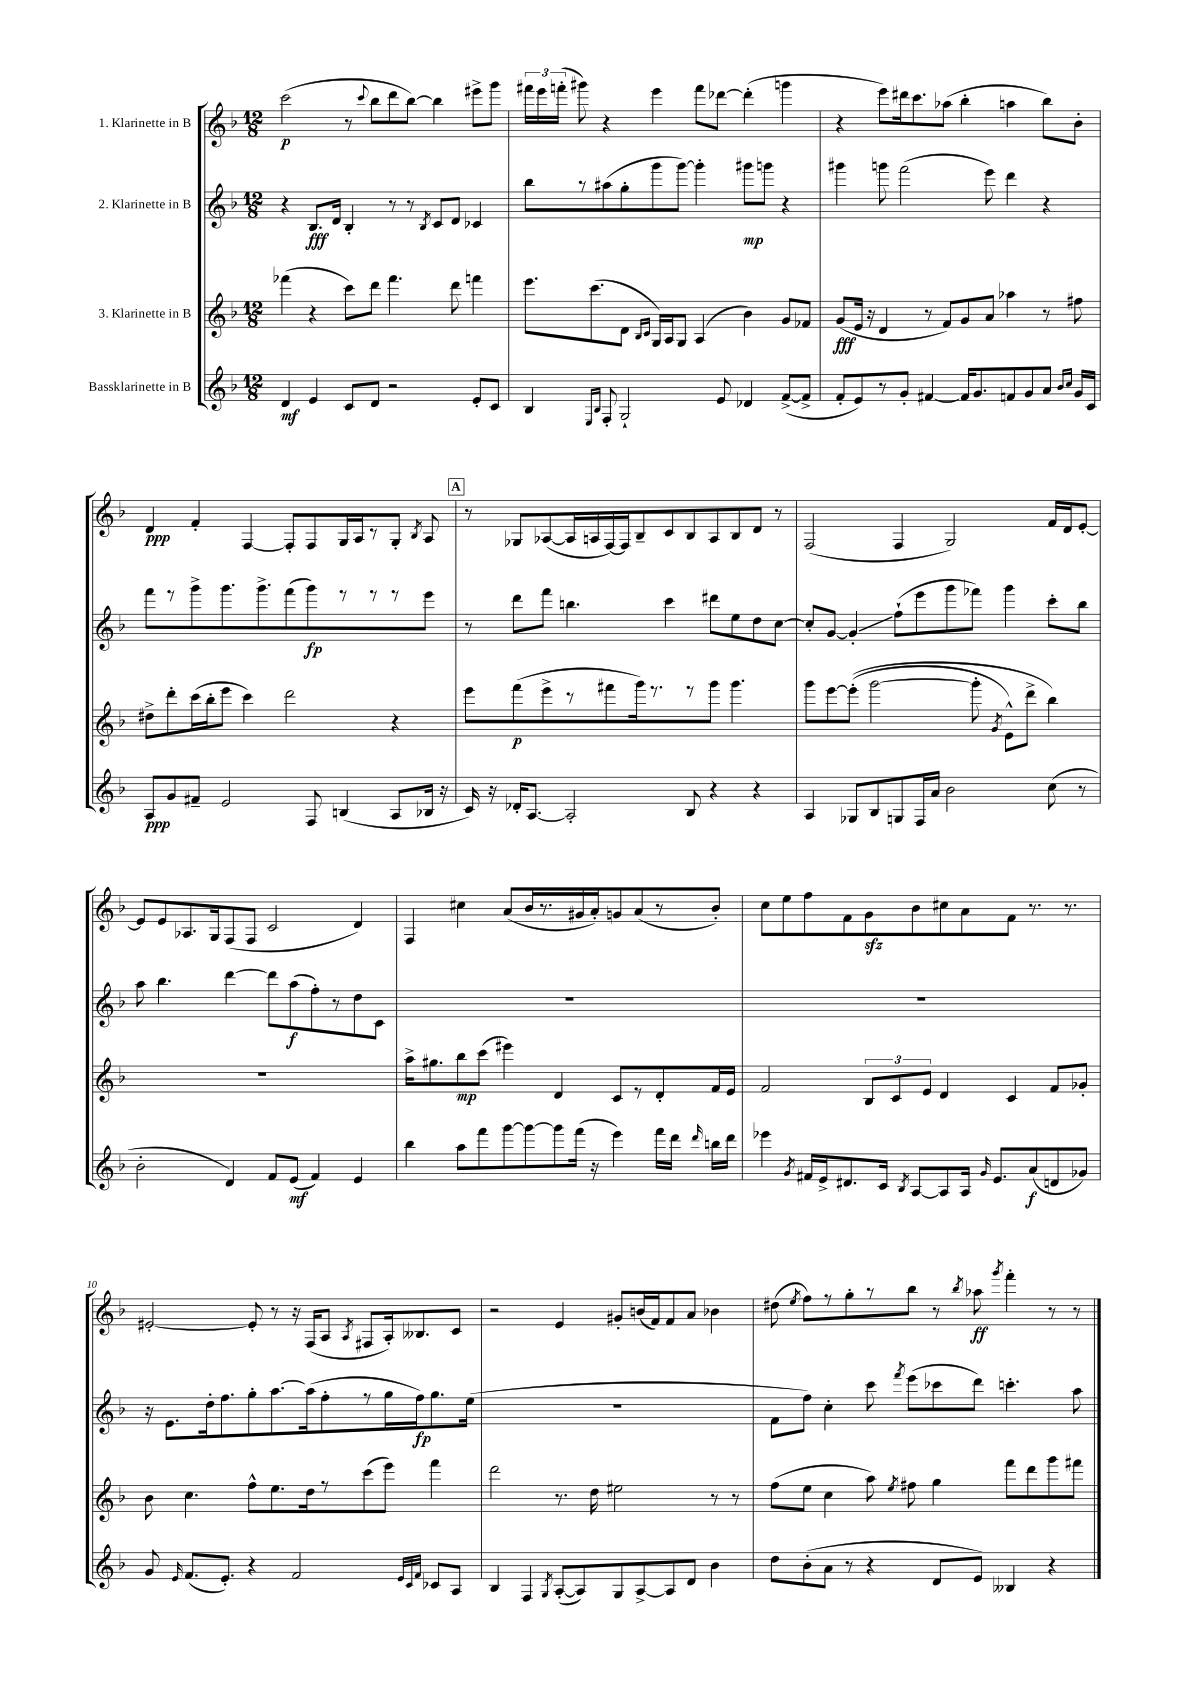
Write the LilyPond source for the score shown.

<<
\new StaffGroup <<
\new Staff = "s0" \with { instrumentName = "1. Klarinette in B" } {
    \clef treble \key f \major \numericTimeSignature \time 12/8
    \autoBeamOff c'''2\p( r8 \appoggiatura { c'''8 } bes''8[ d'''8 bes''8]~) bes''4 eis'''8[-> g'''8] |
    \tuplet 3/2 { fis'''16[ e'''16 f'''16]-.( } gis'''8) r4 e'''4 f'''8[ des'''8]~ des'''4-.( g'''4 |
    r4 e'''8[) dis'''16 c'''8. aes''8]( bes''4-. a''4 bes''8[) bes'8]-. |
    d'4\ppp f'4-. f4~ f8[-. f8 g16 a16 r8 g8]-. \acciaccatura { bes8 } a8 |
    \mark \markup { \box "A" } r8 ges8[ aes8~( aes16 a16 f16~) f16 bes8-- c'8 bes8 a8 bes8 d'8] r8 |
    f2( f4 g2) f'16[ d'16 e'8]~-. |
    e'8[ e'8 aes8. g16 f8( f8] c'2 d'4) |
    f4 cis''4 a'8[( bes'16 r8. gis'16 a'16-.) g'8 a'8( r8 bes'8]-.) |
    c''8[ e''8 f''8 f'8 g'8\sfz bes'8 cis''8 a'8 f'8] r8. r8. |
    eis'2~-. eis'8-. r8 r16 f16[( a8] \acciaccatura { a8 } fis8[ a16-.) beses8. c'8] |
    r2 e'4 gis'8[-. b'16( f'16) f'8 a'8] bes'4 |
    dis''8( \acciaccatura { e''8 } f''8[) r8 g''8-. r8 bes''8] r8 \acciaccatura { bes''8 } aes''8\ff \acciaccatura { g'''8 } f'''4-. r8 r8 \bar "|." |
}
\new Staff = "s1" \with { instrumentName = "2. Klarinette in B" } {
    \clef treble \key f \major \numericTimeSignature \time 12/8
    \autoBeamOff r4 bes8.[\fff d'16] bes4-. r8 r8 \acciaccatura { bes8 } c'8[ d'8] ces'4 |
    bes''8[ r8 ais''8( g''8-. g'''8 g'''8]~) g'''4-. gis'''8[\mp g'''8] r4 |
    gis'''4 g'''8 f'''2( e'''8) d'''4 r4 |
    f'''8[ r8 g'''8-> g'''8. g'''8.-> f'''8( g'''8\fp) r8 r8 r8 e'''8] |
    \mark \markup { \box "A" } r8 d'''8[ f'''8] b''4. c'''4 dis'''8[ e''8 d''8 c''8]~ |
    c''8[-. g'8]~ g'4-.\glissando f''8[-!( e'''8 g'''8 fes'''8]) g'''4 c'''8[-. bes''8] |
    a''8 bes''4. d'''4~ d'''8[ a''8\f( f''8-.) r8 d''8 c'8] |
    R1. |
    R1. |
    r16 e'8.[ d''16-. f''8. g''8-. a''8.~ a''16( f''8-. r8 g''16 f''16\fp) g''8. e''16]( |
    R1. |
    f'8[ f''8]) c''4-. c'''8 \acciaccatura { f'''8 } e'''8[( ces'''8 d'''8]) c'''4.-. a''8 \bar "|." |
}
\new Staff = "s2" \with { instrumentName = "3. Klarinette in B" } {
    \clef treble \key f \major \numericTimeSignature \time 12/8
    \autoBeamOff fes'''4( r4 c'''8[) d'''8] fes'''4. d'''8 f'''4 |
    e'''8.[ c'''8.( d'8] \grace { bes16[ c'16] } g16[) a16 g8] a4( bes'4) g'8[ fes'8] |
    g'8[\fff( e'16] r16 d'4 r8 f'8[) g'8 a'8] aes''4 r8 fis''8 |
    dis''8[-> d'''8-. c'''16( bes''16-. e'''8] c'''4) d'''2 r4 |
    \mark \markup { \box "A" } e'''8[ f'''8\p( e'''8-> r8 fis'''8 g'''16) r8. r8 g'''8] g'''4. |
    g'''8[ e'''8~ e'''8]-.(\( g'''2~ g'''8-. \acciaccatura { g'8 } e'8[-^) d'''8]-> bes''4\) |
    R1. |
    a''16[-> gis''8. bes''8\mp c'''8]( eis'''4) d'4 c'8[ r8 d'8-. f'16 e'16] |
    f'2 \tuplet 3/2 { bes8[ c'8 e'8] } d'4 c'4 f'8[ ges'8]-. |
    bes'8 c''4. f''8[-^ e''8. d''16 r8 c'''8( e'''8]) f'''4 |
    d'''2 r8. d''16 eis''2 r8 r8 |
    f''8[( e''8] c''4 a''8) \acciaccatura { e''8 } fis''8 g''4 f'''8[ d'''8 g'''8 fis'''8] \bar "|." |
}
\new Staff = "s3" \with { instrumentName = "Bassklarinette in B" } {
    \clef treble \key f \major \numericTimeSignature \time 12/8
    \autoBeamOff d'4\mf e'4 c'8[ d'8] r2 e'8[-. c'8] |
    bes4 \grace { e16[ bes16] } f8-. g2-! e'8 des'4 f'8[~->( f'8]-> |
    f'8[-. e'8) r8 g'8]-. fis'4~ fis'16[ g'8. f'8 g'8 a'8] \grace { bes'16[ c''16] } g'16[ c'16] |
    a8[\ppp g'8 fis'8]-- e'2 f8 b4( a8[ bes16] r16 |
    \mark \markup { \box "A" } c'16) r16 des'16[-. a8.]~ a2-. bes8 r4 r4 |
    a4 ges8[ bes8 g8 f16 a'16] bes'2 c''8( r8 |
    bes'2-. d'4) f'8[ e'8]\mf( f'4) e'4 |
    bes''4 a''8[ f'''8 g'''8~ g'''8~ g'''8 f'''16]( r16 e'''4) f'''16[ d'''16] \grace { d'''16 } b''16[ d'''16] |
    ees'''4 \acciaccatura { g'8 } fis'16[ e'16-> dis'8. c'16] \acciaccatura { bes8 } a8[~ a8 a16] \grace { g'16 } e'8.[ a'8\f( d'8 ges'8]) |
    g'8 \grace { e'16 } f'8.[( e'8.]-.) r4 f'2 \grace { e'32[ c'32 f'32] } ces'8[ a8] |
    bes4 f4 \acciaccatura { g8 } a8[~-.( a8) g8 a8~-> a8 d'8] bes'4 |
    d''8[ bes'8-.( a'8] r8 r4 d'8[ e'8]) beses4 r4 \bar "|." |
}
>>
>>
\layout { \context { \Score \override BarNumber.break-visibility = ##(#f #t #t) barNumberVisibility = #(every-nth-bar-number-visible 5) } }
